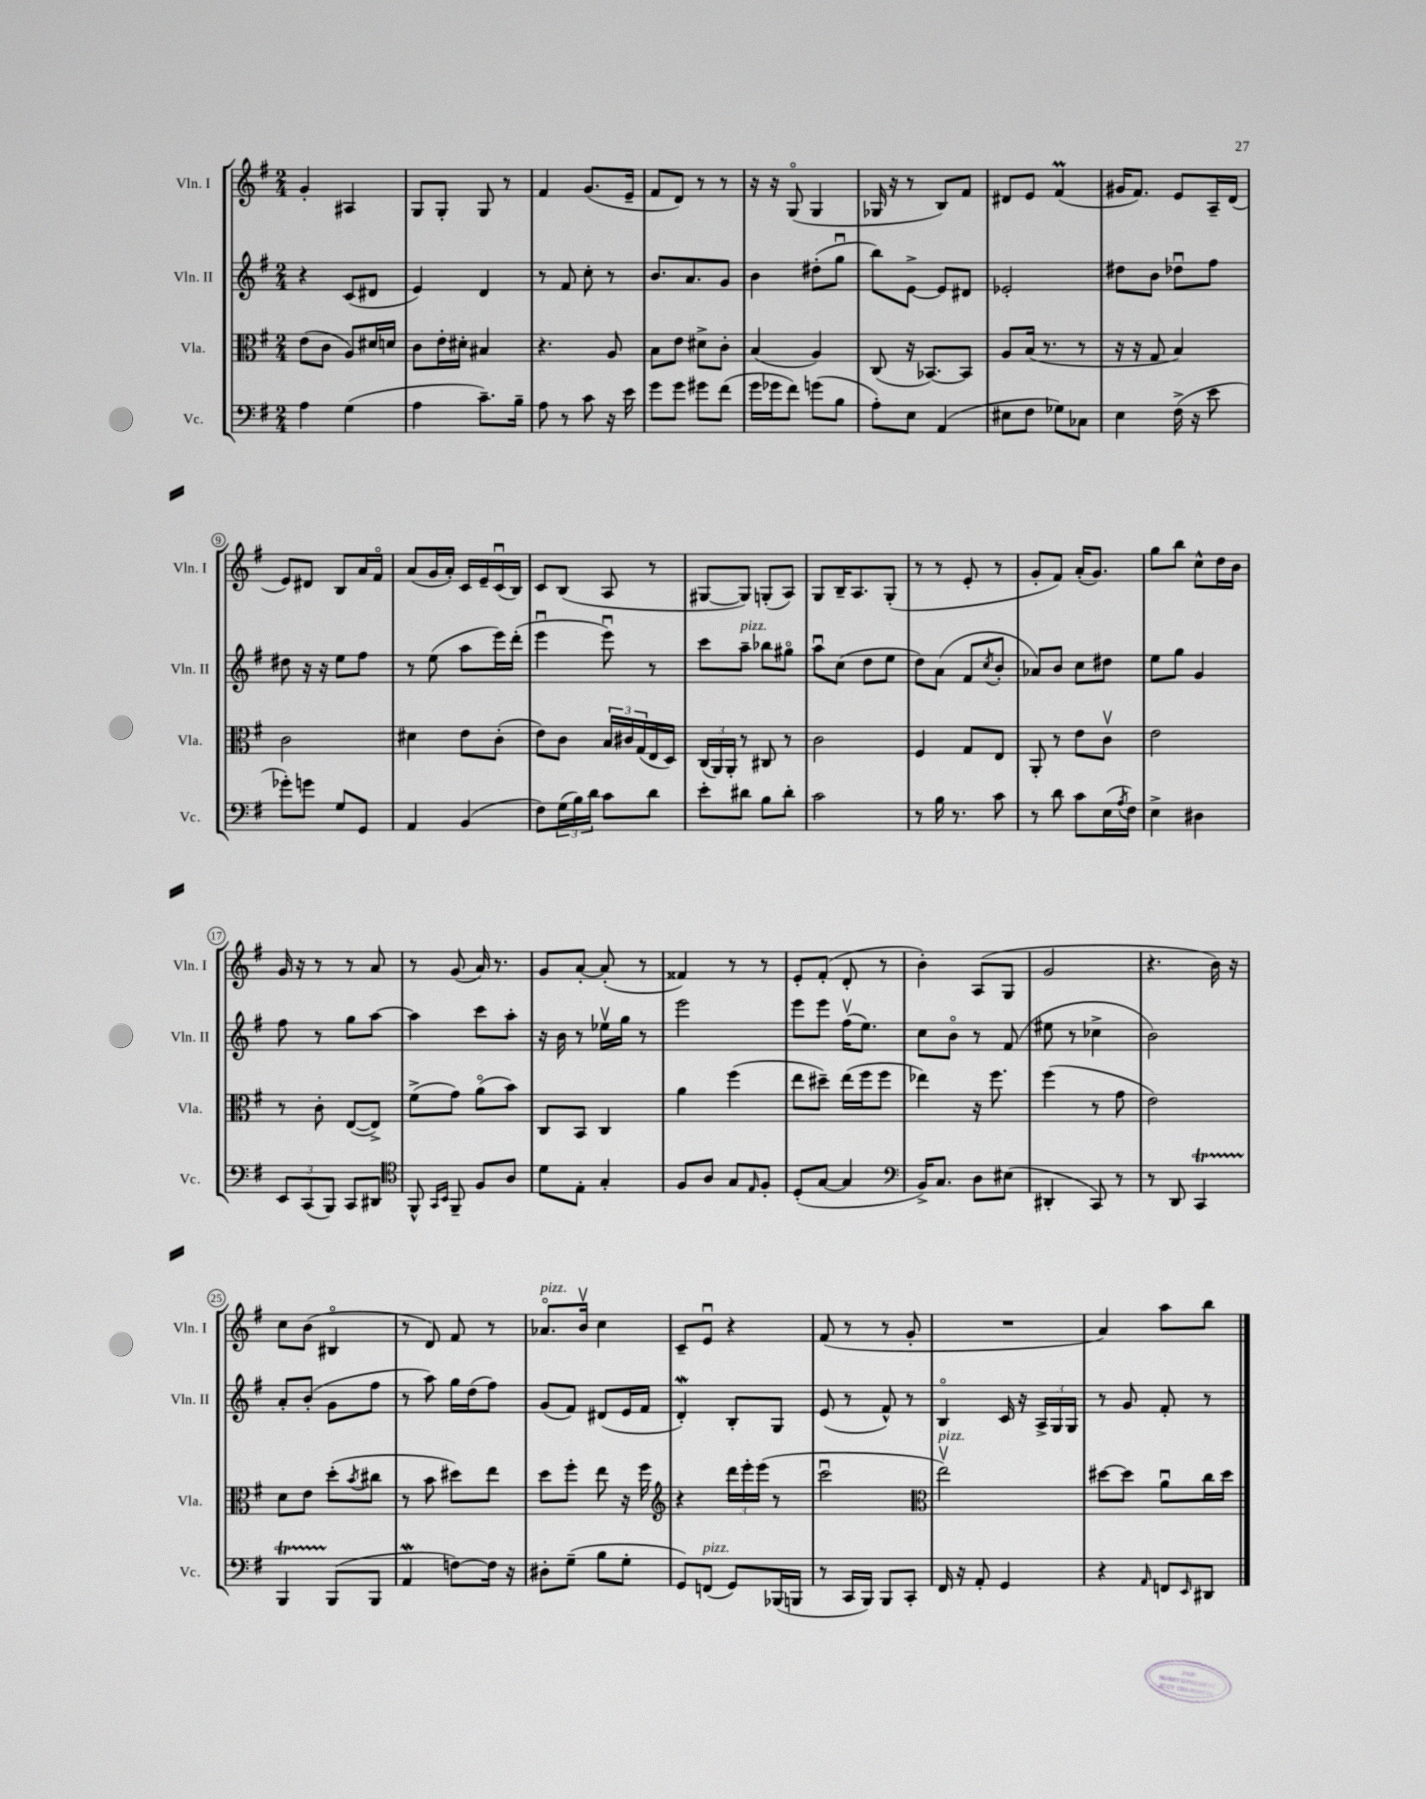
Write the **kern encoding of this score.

**kern	**kern	**kern	**kern
*part4	*part3	*part2	*part1
*staff4	*staff3	*staff2	*staff1
*I"Vc.	*I"Vla.	*I"Vln. II	*I"Vln. I
*I'Vc.	*I'Vla.	*I'Vln. II	*I'Vln. I
*clefF4	*clefC3	*clefG2	*clefG2
*k[f#]	*k[f#]	*k[f#]	*k[f#]
*M2/4	*M2/4	*M2/4	*M2/4
=1	=1	=1	=1
4A\	(8e\L	4r	4g'/
.	8c\J	.	.
(4G\	8A/L)	(8c/L	4A#X/
.	16d#X/L	8d#X/J	.
.	16dn/JJ	.	.
=2	=2	=2	=2
4A\	8c\L	4e/)	8G/L
.	16e'\L	.	8G'/J
.	16d#X'\JJ	.	.
8.c~\L)	4B#X/	4d/	8G/
.	.	.	8r
16B~\Jk	.	.	.
=3	=3	=3	=3
8A\	4.r	8r	4f#/
8r	.	8f#/	.
8c\	.	8cc'\	(8.g/L
16r	8A/	8r	.
16e\	.	.	16e~/Jk
=4	=4	=4	=4
8g\L	8B\L	8.b/L	8f#/L
8g\J	8e\J	.	8d/J)
.	.	8.a/	.
8g#X\L	8d#X^\L	.	8r
(8f#\J	8c'\J	8g/J	8r
=5	=5	=5	=5
16g\LL	(4B/	4b\	16r
16g-X\J	.	.	16r
8f#\J)	.	.	(8G/
(8gn\L	4A/)	(8dd#X'\L	4G/
8B\J	.	8ggu\J	.
=6	=6	=6	=6
8A'\L)	(8C/	8bb\L)	16G-X/
.	.	.	16r
8E\J	16r	[8e^\J	8r
.	[8.BB-X/L)	.	.
(4AA/	.	8e/L]	8B/L)
.	8BB-/J]	8d#X/J	8f#/J
=7	=7	=7	=7
8E#X\L	8A/L	2e-X'/	8d#X/L
8F#\J	(16B/Jk	.	8e/J
.	8.r	.	.
8G-X\L)	.	.	(4f#m/
8C-X\J	8r	.	.
=8	=8	=8	=8
4E\	16r	8dd#X\L	16g#X/KL
.	16r	.	8.f#/J)
.	8G/	8b\J	.
(16F#^\	4B/)	8dd-Xu\L	8e/L
16r	.	.	.
8e\	.	8ff#\J	16A~/L
.	.	.	(16d/JJ
!!LO:LB:g=z
=9	=9	=9	=9
8g-X'\L)	2c\	8dd#X\	8e/L)
8gn\J	.	16r	8d#X/J
.	.	16r	.
8G/L	.	8ee\L	8B/L
8GG/J	.	8ff#\J	16a/L
.	.	.	16f#/JJ
=10	=10	=10	=10
4AA/	4d#X\	8r	(8a/L
.	.	(8ee\	16g/L
.	.	.	16a'/JJ)
(4BB/	8e\L	8aa\L	16c/LL
.	.	.	16e~/
.	(8c'\J	16eee\L)	(16cu/
.	.	(16ddd'\JJ	16B/JJ)
=11	=11	=11	=11
8F#\L)	8e\L)	4eeeu\	8c/L
(24G\L	8c\J	.	(8B/J
24B\)	.	.	.
24d\JJ	.	.	.
8c\L	24B/LL	8eeeu\)	8A/
.	24c#X/	.	.
.	(24G/	.	.
8d\J	16E/	8r	8r
.	16D/JJ)	.	.
=12	=12	=12	=12
8e'\L	(24C/LL	8ccc\L	[8G#X/L
.	24AA/)	.	.
.	24AA'/JJ	.	.
!	!	!LO:TX:a:i:t=pizz.	!
8d#X\J	8r	8aa~\J	8G#/J])
8B\L	8C#X/	8bb-X\L	(8Gn'/L
8d#'\J	8r	8gg#X\J	8A/J)
=13	=13	=13	=13
2c\	2c\	8aau\L	8G/L
.	.	(8cc\J	16B~/K
.	.	.	8.A/
.	.	8dd\L	.
.	.	8ee\J	(8G'/J
=14	=14	=14	=14
8r	4F#/	8dd\L)	8r
16B\	.	(8a\J	8r
8.r	.	.	.
.	8G/L	8f#/L	8e'/
.	.	8qcc/	.
8c\	8E/J	8b'/J	8r
=15	=15	=15	=15
8r	8AA'/	8a-X/L)	8g'/L
8d\	8r	8b/J	8f#/J)
8c\L	8e\L	8cc\L	(16a'/KL
.	.	.	8.g/J)
(16E\L	8cv\J	8dd#X\J	.
8qA/	.	.	.
16F#\JJ)	.	.	.
=16	=16	=16	=16
4E^\	2e\	8ee\L	8gg\L
.	.	8gg\J	8bb\J
4D#X\	.	4g/	8cc^^\L
.	.	.	16dd\L
.	.	.	16b\JJ
!!LO:LB:g=z
=17	=17	=17	=17
12EE/L	8r	8ff#\	16g/
.	.	.	16r
(12CC/	.	.	.
.	8c'\	8r	8r
12BBB/J)	.	.	.
8CC/L	([8E/L	8gg\L	8r
8DD#X/J	8E^/J])	[8aa\J	8a/
=18	=18	=18	=18
*clefC4	*	*	*
8FF#^^/	(8f#^\L	4aa\]	8r
16qqGG/LL	.	.	.
16qqBB/JJ	.	.	.
8FF#~/	8g\J)	.	(8g/
8F#/L	(8a\L	8ccc\L	16a/)
.	.	.	8.r
8A/J	8b\J)	8aa'\J	.
=19	=19	=19	=19
8d\L	8C/L	16r	8g/L
.	.	16b\	.
8E'\J	8BB/J	8r	[8a'/J
4G'/	4C/	16ee-Xv\LL	(8a'/]
.	.	16gg\JJ	.
.	.	8r	8r
=20	=20	=20	=20
8F#/L	4a\	2eee\	4f##X/)
8A/J	.	.	.
8G/L	(4ff#\	.	8r
16qqE/	.	.	.
8F#'/J	.	.	8r
=21	=21	=21	=21
(8D'/L	8ee\L	8eee\L	8e'/L
[8G/J	8dd#X~\J)	8eee\J	(8f#'/J
4G/]	(16ee\LL	(16ff#v\KL	8d'/
.	16ff#\J	8.ee\J)	.
.	8ff#\J	.	8r
=22	=22	=22	=22
*clefF4	*	*	*
16BB^/KL)	4ee-X\)	8cc\L	4b'\)
8.C/J	.	.	.
.	.	8b\J	.
8D\L	16r	8r	(8A/L
.	8.ff#\	.	.
(8E#X\J	.	(8f#/	8G/J
=23	=23	=23	=23
4DD#X'/	(4ff#\	8ee#X\	2g/
.	.	8r	.
8CC/)	8r	4cc-X^\	.
8r	8g\	.	.
=24	=24	=24	=24
8r	2e\)	2b\)	4.r
8DD/	.	.	.
4CCT/	.	.	.
.	.	.	16b\)
.	.	.	16r
!!LO:LB:g=z
=25	=25	=25	=25
4BBBTTT/	8d\L	8a'/L	8cc\L
.	8e\J	(8b'/J	(8b\J
(8BBB/L	(8dd'\L	8g\L	4B#X/
.	8qb/	.	.
8BBB/J	8cc#X\J	8ff#\J	.
=26	=26	=26	=26
4AAW/	8r	8r	8r
.	8b\	8aa\)	8d/)
[8Fn\L)	8dd#X\L)	16gg\LL	8f#/
.	.	(16dd\J	.
16F\Jk]	8ee\J	8ff#\J)	8r
16r	.	.	.
=27	=27	=27	=27
!	!	!	!LO:TX:a:i:t=pizz.
8D#X'\L	8dd\L	(8g/L	8.a-X/L
(8G~\J	8ff#'\J	8f#/J)	.
.	.	.	16bv/Jk
8B\L	8ee\	(8d#X/L	4cc\
8G'\J	16r	16e/L	.
.	16ff#\	16f#/JJ	.
=28	=28	=28	=28
*	*clefG2	*	*
8GG/L)	4r	4dW'/)	8c~/L
!LO:TX:a:i:t=pizz.	!	!	!
(8FFn/J	.	.	8eu/J
8GG/L)	24ddd\LL	8B'/L	4r
.	24eee'\	.	.
.	(24eee\JJ	.	.
(16BBB-X/L	8r	8G/J	.
16BBBn/JJ	.	.	.
=29	=29	=29	=29
8r	2cccu\	(8e/	(8f#/
16CC/LL	.	8r	8r
16BBB/JJ)	.	.	.
8BBB/L	.	8f#^^/)	8r
8CC'/J	.	8r	8g'/
=30	=30	=30	=30
*	*clefC3	*	*
!	!LO:TX:a:i:t=pizz.	!	!
16FF#/	2eev\)	4B/	2r
16r	.	.	.
8AA'/	.	.	.
4GG/	.	16c/	.
.	.	16r	.
.	.	24A^/LL	.
.	.	24G/	.
.	.	24G/JJ	.
=31	=31	=31	=31
4r	[8dd#X\L	8r	4a/)
.	8dd#\J]	8g/	.
16qqAA/	.	.	.
8FFn/L	8au\L	8f#'/	8aa\L
16qqEE/	.	.	.
8DD#X/J	16cc\L	8r	8bb\J
.	16dd#\JJ	.	.
==	==	==	==
*-	*-	*-	*-
